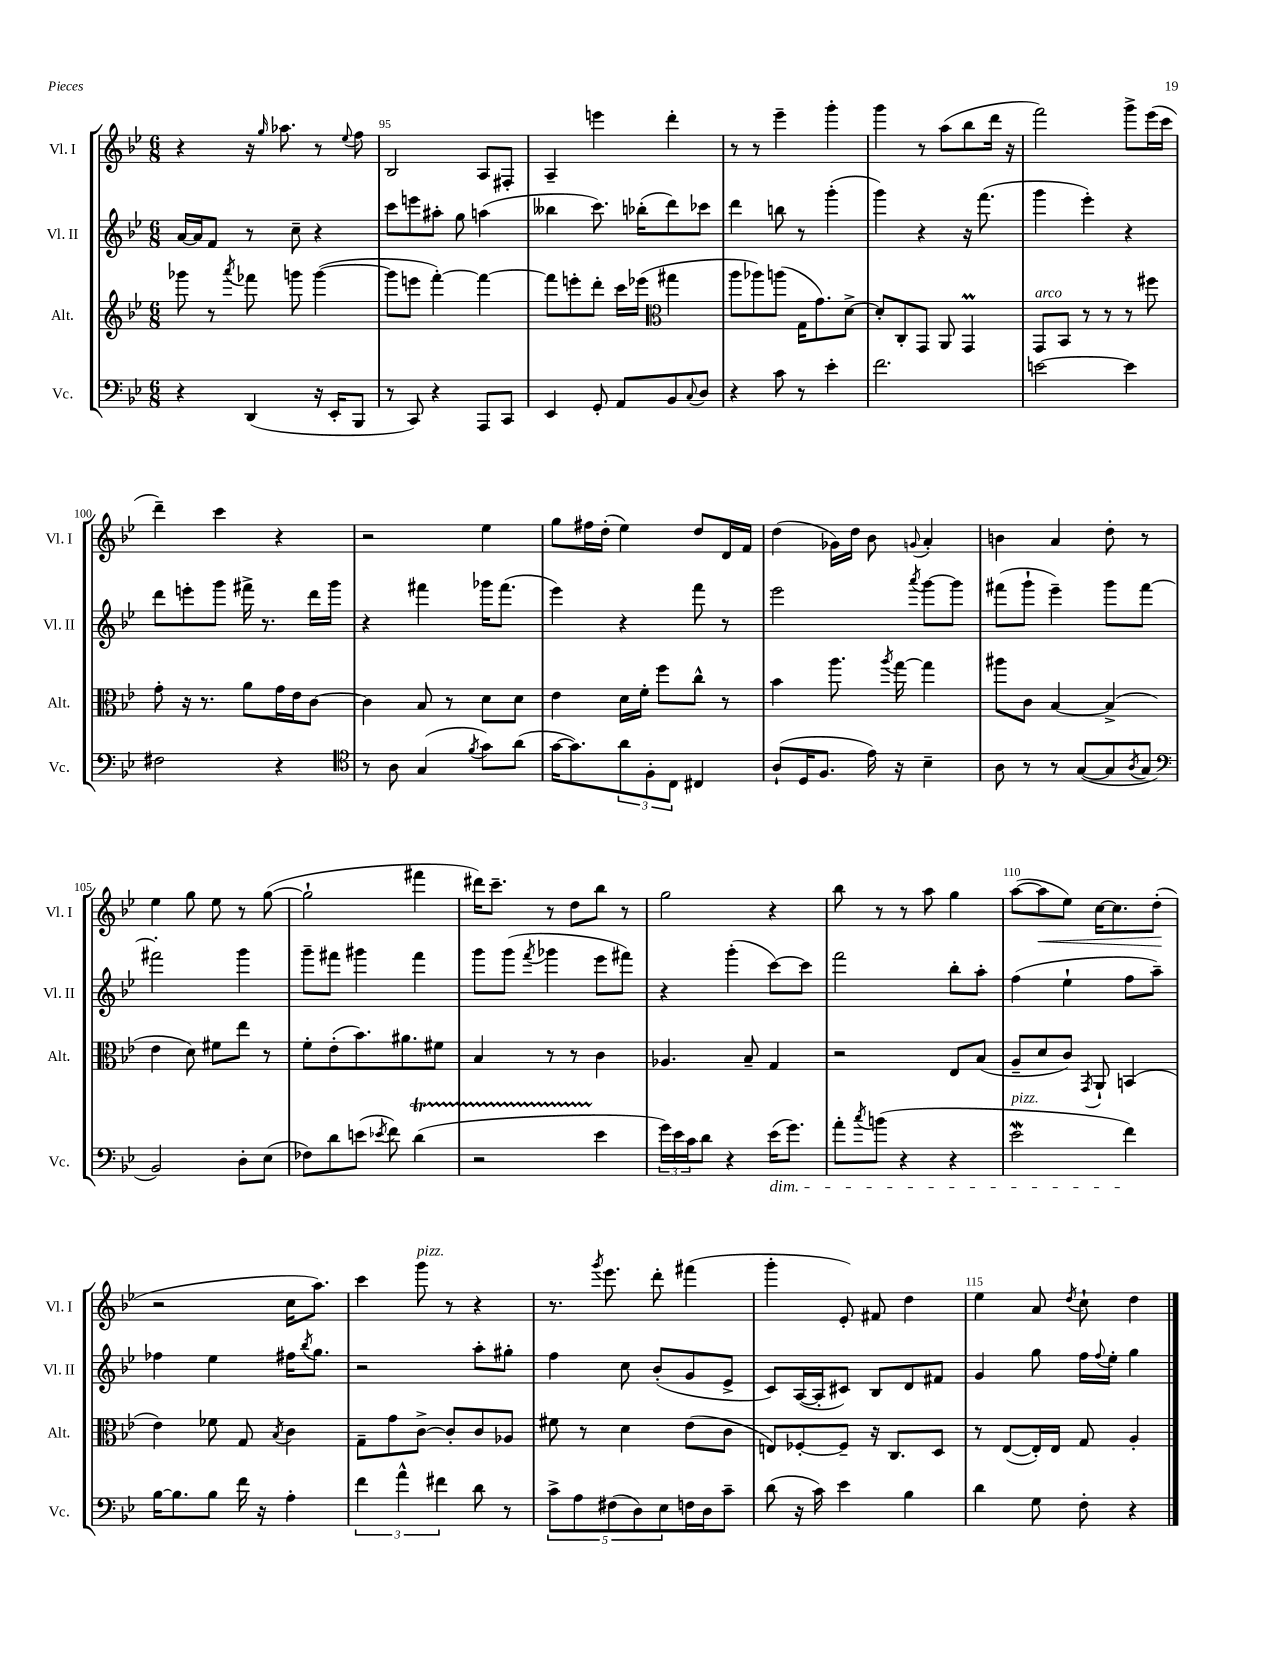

**kern	**kern	**kern	**kern	**dynam
*part4	*part3	*part2	*part1	*part1
*staff4	*staff3	*staff2	*staff1	*staff1
*I"Vc.	*I"Alt.	*I"Vl. II	*I"Vl. I	*
*I'Vc.	*I'Alt.	*I'Vl. II	*I'Vl. I	*
*clefF4	*clefG2	*clefG2	*clefG2	*
*k[b-e-]	*k[b-e-]	*k[b-e-]	*k[b-e-]	*
*M6/8	*M6/8	*M6/8	*M6/8	*
=94	=94	=94	=94	=94
4r	8ggg-X\	[16a/LL	4r	.
.	.	16a/J]	.	.
.	8r	8f/J	.	.
.	8qaaa/	.	.	.
(4DD/	8fff-X\	8r	16r	.
.	.	.	16qqgg/	.
.	.	.	8.aa-X\	.
.	8gggn\	8cc~\	.	.
16r	([4ggg\	4r	8r	.
16EE-'/KL	.	.	.	.
.	.	.	8qqee-/	.
8BBB-/J	.	.	8ff\	.
=95	=95	=95	=95	=95
8r	8ggg\L]	8ccc\L	2B-/	.
8CC/)	8eeen\J	8eeen\	.	.
4r	[4fff'\)	8aa#X'\J	.	.
.	.	8gg\	.	.
8AAA/L	4fff\_	(4aan\	8A/L	.
8CC/J	.	.	8F#X'/J	.
=96	=96	=96	=96	=96
4EE-/	8fff\L]	4bb--X\	4A~/	.
.	8eeen'\	.	.	.
8GG'/	8ddd'\J	8.ccc\)	4eeen\	.
8AA/L	16ccc\LL	.	.	.
.	(16eee-X\JJ	(16bb-X'\KL	.	.
*	*clefC3	*	*	*
8BB-/	4gg#X\	8ddd\)	4ddd'\	.
8qqC/	.	.	.	.
8D/J	.	8ccc-X\J	.	.
=97	=97	=97	=97	=97
4r	8aa\L	4ddd\	8r	.
.	8aa-X\)	.	8r	.
8c\	(8aan\J	8bbn\	4eee-~\	.
8r	16G\KL	8r	.	.
.	8.g\)	.	.	.
4e-'\	.	(4ggg'\	4ggg'\	.
.	[8d^\J	.	.	.
=98	=98	=98	=98	=98
2.f\	8d'/L]	4ggg\)	4ggg\	.
.	8C'/	.	.	.
.	8GG/J	4r	8r	.
.	8AA/	.	(8aa\L	.
.	4GGM/	16r	8bb-\	.
.	.	(8.fff\	.	.
.	.	.	16ddd\Jk	.
.	.	.	16r	.
=99	=99	=99	=99	=99
!	!LO:TX:a:i:t=arco	!	!	!
[2en\	8GG/L	4ggg\	2fff\)	.
.	8BB-/J	.	.	.
.	8r	4eee-'\)	.	.
.	8r	.	.	.
4e\]	8r	4r	8ggg^\L	.
.	8ff#X\	.	(16eee-\L	.
.	.	.	16ccc\JJ	.
!!LO:LB:g=z
=100	=100	=100	=100	=100
2F#X\	8g'\	8ddd\L	4ddd~\)	.
.	16r	8eeen'\	.	.
.	8.r	.	.	.
.	.	8ggg\J	4ccc\	.
.	8a\L	16fff#X^\	.	.
.	.	8.r	.	.
4r	16g\L	.	4r	.
.	16e-\J	.	.	.
.	[8c\J	16ddd\LL	.	.
.	.	16ggg\JJ	.	.
=101	=101	=101	=101	=101
*clefC4	*	*	*	*
8r	4c\]	4r	2r	.
8A\	.	.	.	.
(4G/	8B-/	4fff#X\	.	.
.	8r	.	.	.
8qf/	.	.	.	.
8g\L)	8d\L	16ggg-X\KL	4ee-\	.
.	.	(8.fff#\J	.	.
(8a\J	8d\J	.	.	.
=102	=102	=102	=102	=102
[16g\KL	4e-\	4eee-\)	8gg\L	.
8.g\])	.	.	.	.
.	.	.	16ff#X\L	.
.	.	.	(16dd'\JJ	.
12a\	16d\LL	4r	4ee-\)	.
.	16f'\JJ	.	.	.
12F'\	.	.	.	.
.	8ff\L	.	.	.
12C\J	.	.	.	.
4C#X/	8cc^^\J	8fff\	8dd/L	.
.	8r	8r	16d/L	.
.	.	.	16f/JJ	.
=103	=103	=103	=103	=103
(8A`/L	4b-\	2eee-\	(4dd\	.
16D/K	.	.	.	.
8.F/J	.	.	.	.
.	8.aa\	.	16g-X\LL)	.
.	.	.	16dd\JJ	.
16e-\)	.	.	8b-\	.
.	8qaa/	.	.	.
16r	[16gg\	.	.	.
.	.	8qaaa/	8qqgn/	.
4B-~\	4gg\]	[8ggg\L	4a'/	.
.	.	8ggg\J]	.	.
=104	=104	=104	=104	=104
8A\	8aa#X\L	(8fff#X\L	4bn\	.
8r	8c\J	8ggg`\J	.	.
8r	[4B-/	4eee-~\)	4a/	.
([8G/L	.	.	.	.
8G/]	(4B-^/]	8ggg\L	8dd'\	.
8qA/	.	.	.	.
8G/J	.	[8fff#\J	8r	.
!!LO:LB:g=z
=105	=105	=105	=105	=105
*clefF4	*	*	*	*
2BB-/)	4e-\	2fff#X'\]	4ee-\	.
.	8d\)	.	8gg\	.
.	8f#X\L	.	8ee-\	.
8D'\L	8ee-\J	4ggg\	8r	.
(8E-\J	8r	.	([8gg\	.
=106	=106	=106	=106	=106
8F-X\L)	8f'\L	8ggg~\L	2gg`\]	.
8d\	(8e-'\	8fff#X\J	.	.
(8en\J	8.b-\)	4ggg#X\	.	.
8qe-X/	.	.	.	.
8f\)	.	.	.	.
.	8.a#X\	.	.	.
(4dt\	.	4fff#\	4fff#X\	.
.	8f#X\J	.	.	.
=107	=107	=107	=107	=107
2r	4B-/	8ggg\L	16ddd#X\KL)	.
.	.	.	8.ccc~\J	.
.	.	(8ggg\J	.	.
.	.	8qfff/	.	.
.	8r	4ggg-X\	8r	.
.	8r	.	8dd\L	.
4e-\	4c\	8eee-\L	8bb-\J	.
.	.	8fff#X\J)	8r	.
=108	=108	=108	=108	=108
24g\LL)	4.A-X/	4r	2gg\	.
24e-\	.	.	.	.
24c\J	.	.	.	.
8d\J	.	.	.	.
4r	.	(4ggg'\	.	.
.	8B-~/	.	.	.
!LO:TX:b:i:t=dim.	!	!	!	!
(16e-\KL	4G/	[8ccc\L)	4r	.
8.g\J)	.	.	.	.
.	.	8ccc\J]	.	.
=109	=109	=109	=109	=109
8a'\L	2r	2fff\	8bb-\	.
8qcc/	.	.	.	.
(8bn\J	.	.	8r	.
4r	.	.	8r	.
.	.	.	8aa\	.
4r	8E-/L	8bb-'\L	4gg\	.
.	(8B-/J	8aa'\J	.	.
=110	=110	=110	=110	=110
!LO:TX:a:i:t=pizz.	!	!	!	!
2e-w\	8A~/L	(4ff\	([8aa\L	.
!	!	!	!	!LO:HP:b
.	8d/	.	8aa\]	<
.	8c/J)	4ee-`\	8ee-\J)	.
.	8qGG/	.	.	.
.	8AA`/	.	[16cc\KL	.
.	.	.	8.cc\]	.
4f\)	(4BBn/	8ff\L	.	.
.	.	8aa~\J)	(8dd'\J	.
.	.	.	.	[
!!LO:LB:g=z
=111	=111	=111	=111	=111
[16B-\KL	4e-\)	4ff-X\	2r	.
8.B-\]	.	.	.	.
8B-\J	8f-X\	4ee-\	.	.
16f\	8G/	.	.	.
16r	.	.	.	.
.	8qB-/	.	.	.
4A'\	4c\	16ff#X\KL	16cc\KL	.
.	.	8qbb-/	.	.
.	.	8.gg\J	8.aa\J)	.
=112	=112	=112	=112	=112
6f\	8G~\L	2r	4ccc\	.
.	8g\	.	.	.
6a^^\	.	.	.	.
!	!	!	!LO:TX:a:i:t=pizz.	!
.	[8c^\J	.	8ggg\	.
6f#X\	.	.	.	.
.	8c'/L]	.	8r	.
8d\	8c/	8aa'\L	4r	.
8r	8A-X/J	8gg#X'\J	.	.
=113	=113	=113	=113	=113
10c^\L	8f#X\	4ff\	8.r	.
10A\	.	.	.	.
.	8r	.	.	.
.	.	.	8qggg/	.
.	.	.	8.eee-\	.
(10F#X\	.	.	.	.
.	4d\	8cc\	.	.
10D\)	.	.	.	.
.	.	(8b-'/L	8ddd'\	.
10E-\	.	.	.	.
16Fn\L	(8e-\L	8g/	(4fff#X\	.
16D\J	.	.	.	.
8c~\J	8c\J	8e-^/J	.	.
=114	=114	=114	=114	=114
(8d\	8En/L)	8c/L)	4ggg'\	.
16r	[8F-X'/	([16A/L	.	.
16c\)	.	16A'/J]	.	.
4e-\	8F-~/J]	8c#X/J)	8e-'/)	.
.	16r	8B-/L	8f#X/	.
.	8.C/L	.	.	.
4B-\	.	8d/	4dd\	.
.	8D/J	8f#X/J	.	.
=115	=115	=115	=115	=115
4d\	8r	4g/	4ee-\	.
.	([8E-/L	.	.	.
8G\	16E-'/L])	8gg\	8a/	.
.	16E-/JJ	.	.	.
.	.	.	8qdd/	.
8F'\	8G/	16ff\LL	8cc`\	.
.	.	8qqff/	.	.
.	.	16ee-'\JJ	.	.
4r	4A'/	4gg\	4dd\	.
==	==	==	==	==
*-	*-	*-	*-	*-
